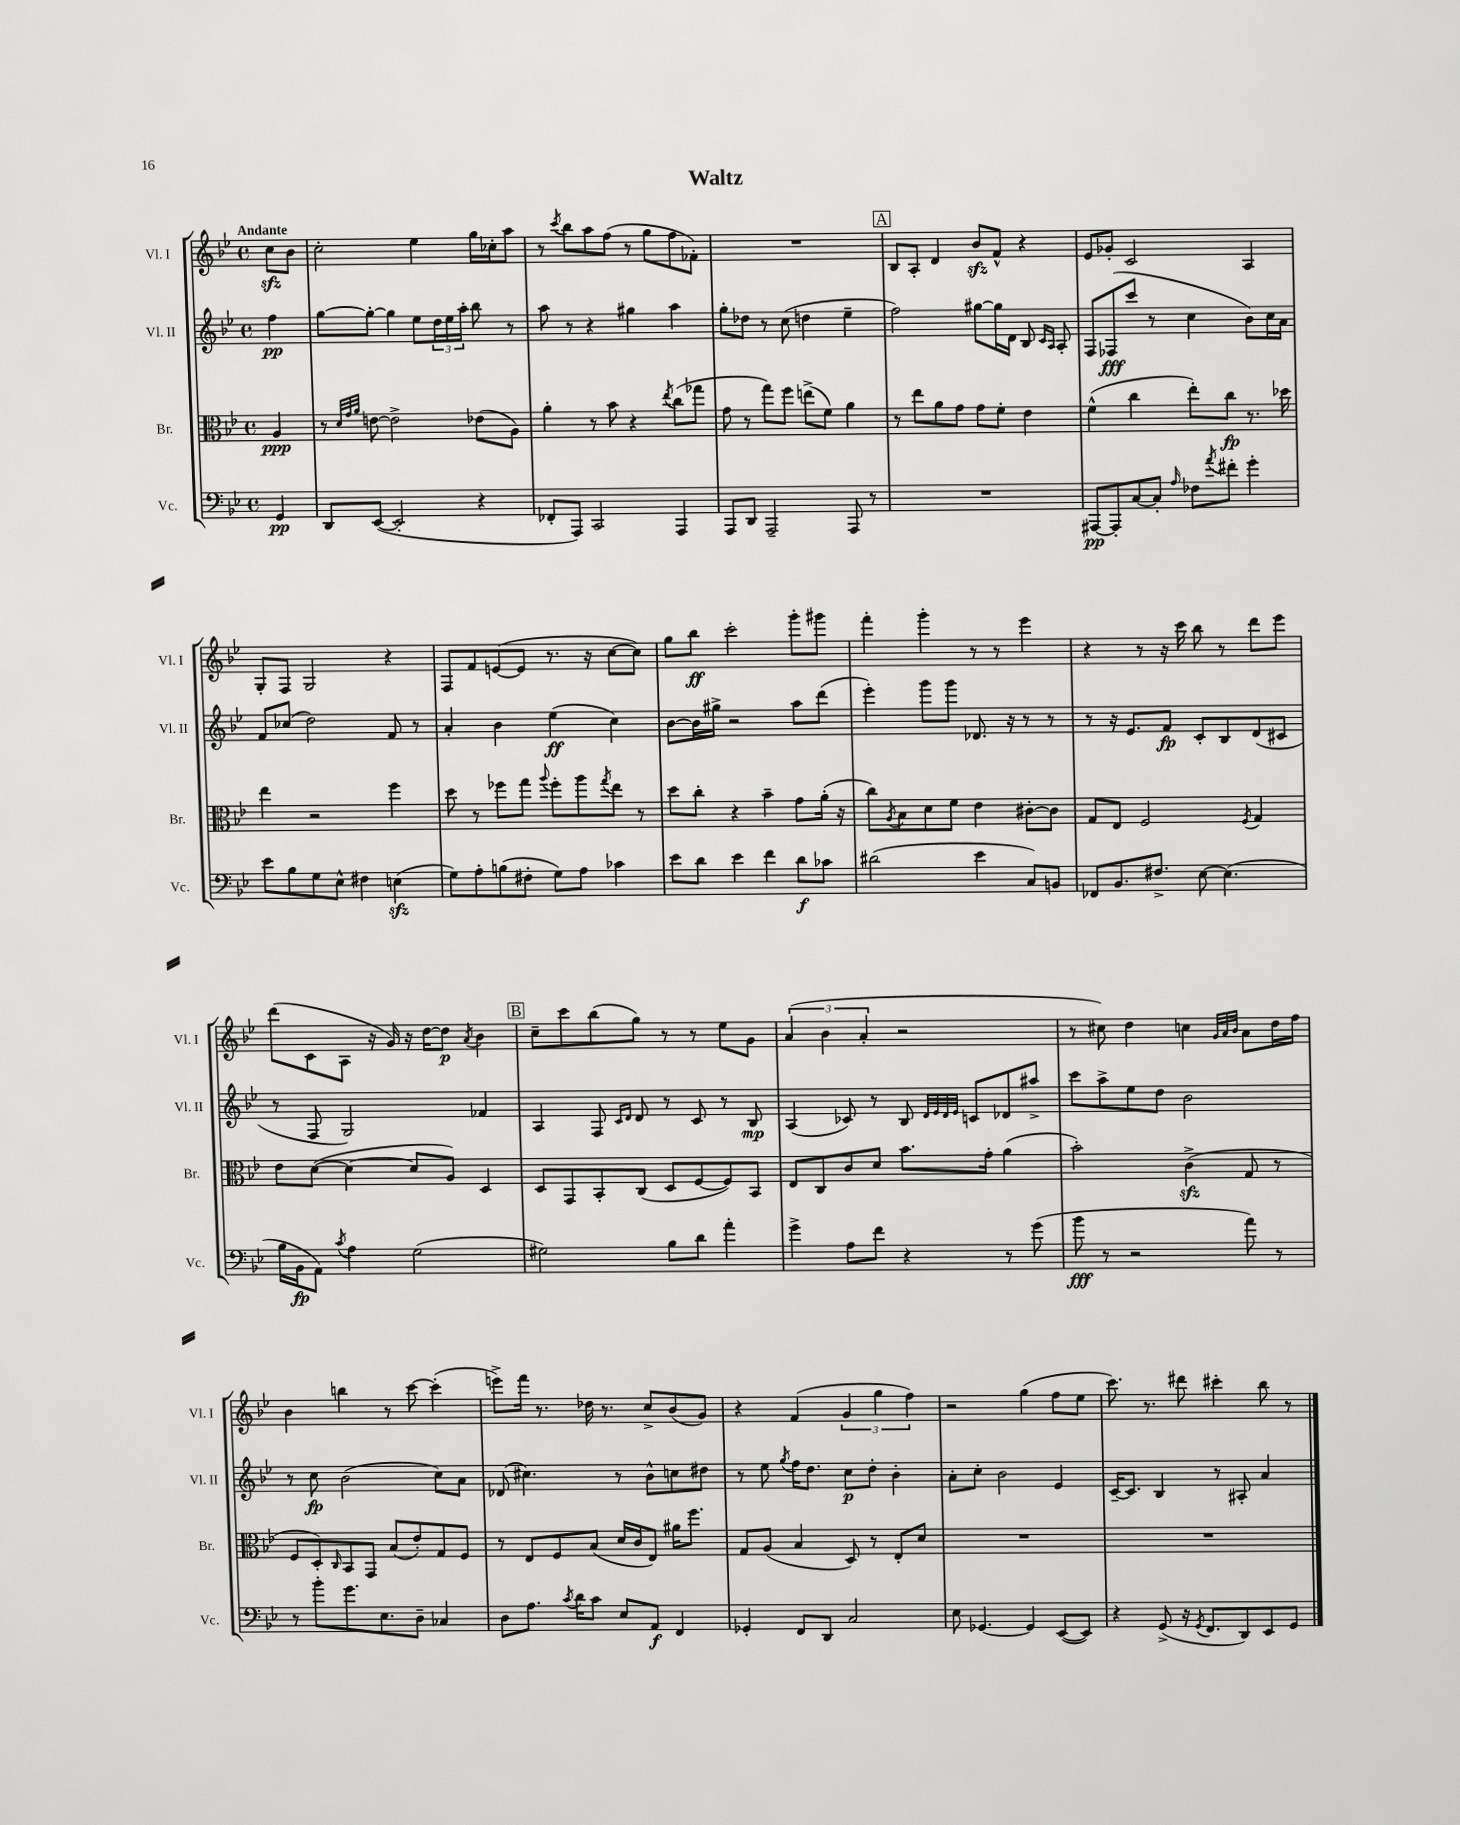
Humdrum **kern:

**kern	**kern	**kern	**kern
*staff4	*staff3	*staff2	*staff1
*clefF4	*clefC3	*clefG2	*clefG2
*k[b-e-]	*k[b-e-]	*k[b-e-]	*k[b-e-]
*M4/4	*M4/4	*M4/4	*M4/4
*met(c)	*met(c)	*met(c)	*met(c)
4GG	4A	4ff	8cc
.	.	.	8b-
=	=	=	=
8DD	8r	[8gg	2cc'
.	32qqd	.	.
.	32qqg	.	.
.	32qqa	.	.
([8EE-	[8e	8gg'_	.
2EE-']	2e^]	4gg]	.
.	.	8ee-	4ee-
.	.	24dd	.
.	.	24ee-	.
.	.	24aa'	.
4r	(8e-	8bb-	16gg
.	.	.	16cc-'
.	8A)	8r	8aa
=	=	=	=
8FF-'	4a'	8aa	8r
.	.	.	8qccc
8AAA)	.	8r	8bb-
2CC	8r	4r	8aa
.	8b-	.	(8ff
.	4r	4gg#	8r
.	.	.	8gg
.	8qee-	.	.
4AAA	(8cc	4aa	8ff
.	8gg-	.	8f-')
=	=	=	=
8AAA	8g	8gg'	1r
8DD	8r	8dd-	.
2AAA~	8gg)	8r	.
.	8ff	(8cc	.
.	(8ee^	4dd	.
.	8f)	.	.
8AAA	4a	4ee-~	.
8r	.	.	.
=	=	=	=
1r	8r	2ff)	8B-
.	8ee-	.	8A'
.	8a	.	4d
.	8g	.	.
.	8g	[8gg#	8b-
.	8f'	16gg#]	8f^^
.	.	16d	.
.	4e-	8B-	4r
.	.	16qqc	.
.	.	16qqA	.
.	.	8A'	.
=	=	=	=
[8AAA#	(4f^^	8F	8e-
8AAA#']	.	(8F-	8g-'
[8C	4cc	8ccc	2c
8C']	.	8r	.
16qqA	.	.	.
8F-	8ee-')	4cc	.
8qa	.	.	.
8f#'	8cc	.	.
4g'	8.r	8b-)	4A
.	.	16cc	.
.	16dd-	16a	.
=	=	=	=
8e-	4ee-	8f	8G'
8B-	.	(8cc-	8F
8G	2r	2dd)	2G
8E-^^	.	.	.
4F#	.	.	.
(4E	4ff	8f	4r
.	.	8r	.
=	=	=	=
8G)	8dd	4a'	8F
8A'	8r	.	8f
(8B	8ff-	4b-	([8e
8F#'	8gg	.	8e]
.	8qqaa	.	.
8G)	8ff-'	(4ee-	8.r
8A	8aa	.	.
.	.	.	16r
.	8qgg	.	.
4c-	8ee-	4cc)	[8cc
.	8r	.	8cc])
=	=	=	=
8e-	8dd	[8b-	8gg
8d	8cc'	16b-]	8bb-
.	.	16gg#^	.
4e-	4r	2r	2ccc'
4f	4b-~	.	.
8d	8g	8aa	8ggg'
8c-	(16a'	(8ddd	8ggg#
.	16r	.	.
=	=	=	=
(2d#	8cc)	4eee-')	4fff'
.	8qA	.	.
.	8B-	.	.
.	8d	8ggg	4ggg'
.	8f	8ggg	.
4e-	4e-	8.d-	8r
.	.	.	8r
.	.	16r	.
8C)	[8c#'	8r	4eee-
8BB	8c#]	8r	.
=	=	=	=
8FF-	8G	8r	4r
8.BB-	8E-	16r	.
.	.	8.e-	.
.	2F	.	8r
8.F#^	.	.	.
.	.	8f	16r
.	.	.	16ccc
[8E-	.	8c'	8bb-
(4.E-]	.	8B-	8r
.	8qF	.	.
.	4G	(8d	8ddd
.	.	8c#	8eee-
=	=	=	=
16B-	8e-	8r	(8ddd
16BB-	.	.	.
8AA)	([8d	8F	8c
8qc	.	.	.
4A	4d_	2G)	8A
.	.	.	16r
.	.	.	16g)
(2G	8d]	.	16r
.	.	.	[16dd
.	8A)	.	8dd]
.	.	.	8qa
.	4D	4f-	4b-
=	=	=	=
2G#)	8D	4A	8cc~
.	8GG	.	8ccc
.	8BB-'	8F	(8bb-
.	.	16qqc	.
.	.	16qqd	.
.	(8C	8d	8gg)
8B-	8D	8r	8r
8d	[8F	8c	8r
4a'	8F])	8r	8ee-
.	8BB-	8B-	8g
=	=	=	=
4g^	8E-	(4A	(6a
.	8C	.	.
.	.	.	6b-
8A	8c	8c-)	.
.	.	.	6a'
8f	8d	8r	.
4r	8.b-	8B-	2r
.	.	32qqd	.
.	.	32qqe-	.
.	.	32qqd	.
.	.	32qqe-	.
.	.	8c	.
.	16g'	.	.
8r	(4a	8d-	.
(8g	.	8aa#^	.
=	=	=	=
8b-	2b-')	8ccc	8r
8r	.	8aa^	8cc#)
2r	.	8ee-	4dd
.	.	8dd	.
.	(4c^	2b-	4cc
.	.	.	32qqg
.	.	.	32qqa
.	.	.	32qqb-
8a)	8G	.	8a
8r	8r	.	16dd
.	.	.	16ff
=	=	=	=
8r	8F	8r	4b-
8b-'	8D')	8cc	.
.	16qqC	.	.
8.g	8BB-	(2b-	4bb
.	8GG	.	.
8.E-	.	.	.
.	(8B-	.	8r
8D~	8e-')	.	[8ccc
4C-	8G	8cc)	(4ccc']
.	8F	8a	.
=	=	=	=
8D	8r	(8d-	8eee^)
8.A	8E-	4.cc#)	16fff
.	.	.	8.r
.	8F	.	.
8qc	.	.	.
16d	.	.	.
8c	(8B-	.	16dd-
.	.	.	8.r
8E-	16d	8r	.
.	16c	.	.
8AA	8E-)	8b-^^	8cc^
4FF	16a#	8cc	(8b-
.	8.ff	.	.
.	.	8dd#	8g)
=	=	=	=
4GG-'	8G	8r	4r
.	(8A	8ee-	.
.	.	8qgg	.
8FF	4B-	16ff	(4f
.	.	8.dd	.
8DD	.	.	.
2C	8D)	8cc	6g
.	8r	8dd'	.
.	.	.	6gg
.	8E-'	4b-'	.
.	.	.	6ff)
.	8d	.	.
=	=	=	=
8E-	1r	8a'	2r
[4.GG-	.	8cc'	.
.	.	2b-	.
4GG-]	.	.	(4gg
([8EE-	.	4e-	8ff
8EE-])	.	.	8ee-
=	=	=	=
4r	1r	[16c~	8.ccc)
.	.	8.c]	.
.	.	.	8.r
(8GG^	.	4B-	.
16r	.	.	8ddd#
8qGG	.	.	.
8.FF	.	.	.
.	.	8r	4ccc#'
8DD)	.	8A#'	.
8EE-	.	4a	8bb-
8GG	.	.	8r
==	==	==	==
*-	*-	*-	*-
